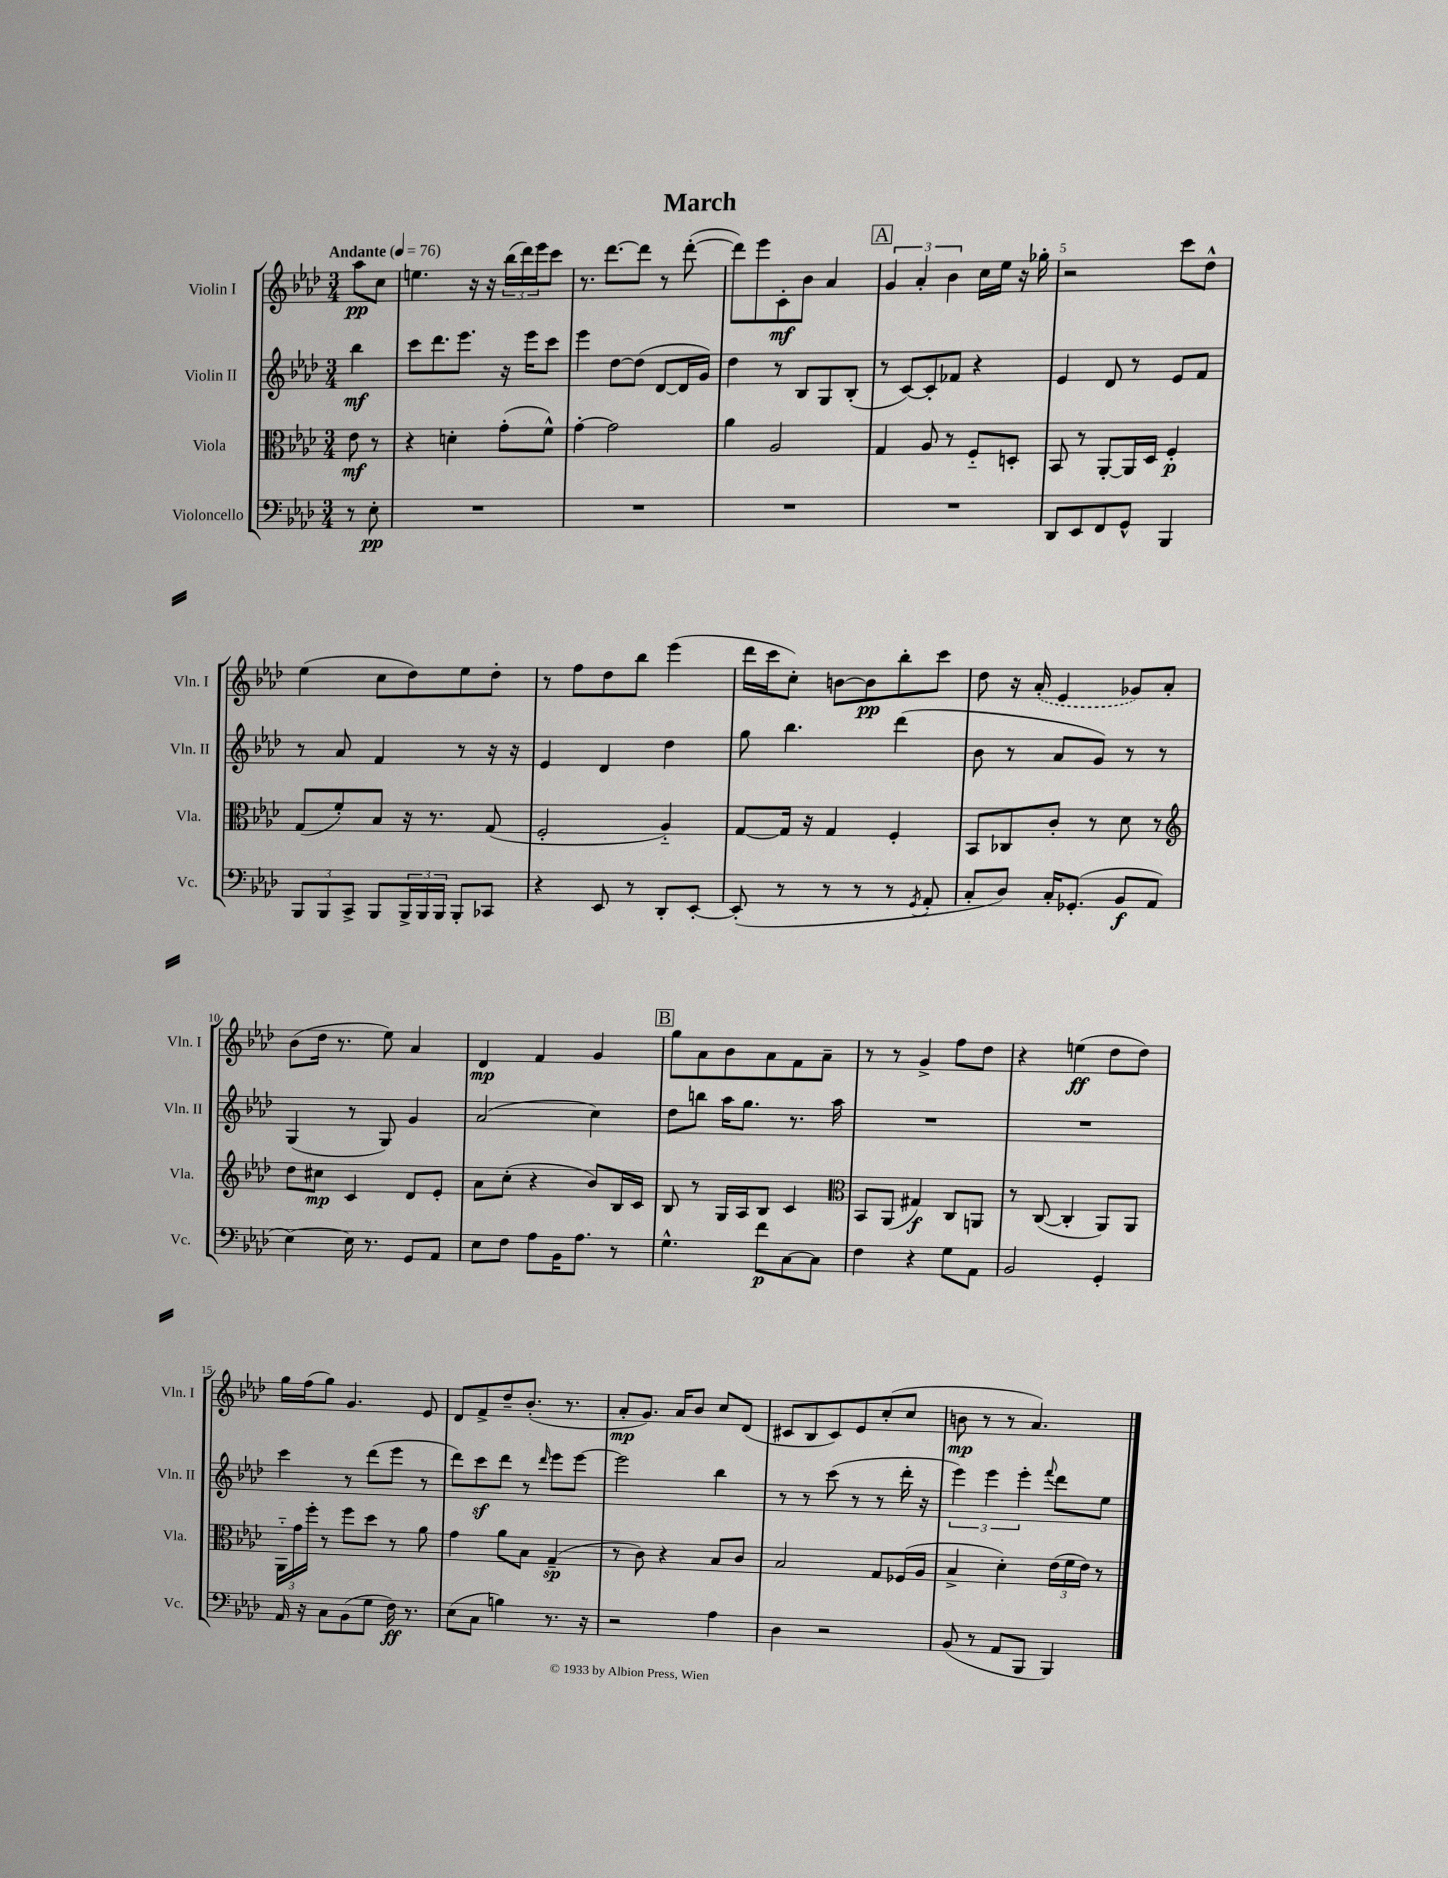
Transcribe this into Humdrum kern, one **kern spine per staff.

**kern	**dynam	**kern	**dynam	**kern	**dynam	**kern	**dynam
*part4	*part4	*part3	*part3	*part2	*part2	*part1	*part1
*staff4	*staff4	*staff3	*staff3	*staff2	*staff2	*staff1	*staff1
*I"Violoncello	*	*I"Viola	*	*I"Violin II	*	*I"Violin I	*
*I'Vc.	*	*I'Vla.	*	*I'Vln. II	*	*I'Vln. I	*
*clefF4	*	*clefC3	*	*clefG2	*	*clefG2	*
*k[b-e-a-d-]	*	*k[b-e-a-d-]	*	*k[b-e-a-d-]	*	*k[b-e-a-d-]	*
*M3/4	*	*M3/4	*	*M3/4	*	*M3/4	*
*MM76	*	*MM76	*	*MM76	*	*MM76	*
=	=	=	=	=	=	=	=
!	!	!	!	!	!	!LO:TX:a:B:t=Andante	!
8r	.	8e-\	mf	4bb-\	mf	8aa-\L	pp
8E-'\	pp	8r	.	.	.	8cc\J	.
=1	=1	=1	=1	=1	=1	=1	=1
2.r	.	4r	.	8ccc\L	.	4.een\	.
.	.	.	.	8.ddd-\	.	.	.
.	.	4dn'\	.	.	.	.	.
.	.	.	.	8.eee-\J	.	.	.
.	.	.	.	.	.	16r	.
.	.	.	.	.	.	16r	.
.	.	(8g'\L	.	16r	.	(24bb-\LL	.
.	.	.	.	.	.	24ddd-\)	.
.	.	.	.	16eee-\KL	.	.	.
.	.	.	.	.	.	24eee-\J	.
.	.	8f^^\J)	.	8ccc\J	.	8ccc\J	.
=2	=2	=2	=2	=2	=2	=2	=2
2.r	.	[4g'\	.	4eee-\	.	8.r	.
.	.	.	.	.	.	[8.ddd-\L	.
.	.	2g\]	.	[8dd-\L	.	.	.
.	.	.	.	(8dd-\J]	.	8ddd-\J]	.
.	.	.	.	[8d-/L	.	8r	.
.	.	.	.	16d-/L]	.	([8ddd-'\	.
.	.	.	.	16g/JJ)	.	.	.
=3	=3	=3	=3	=3	=3	=3	=3
2.r	.	4a-\	.	4dd-\	.	8ddd-\L])	.
.	.	.	.	.	.	8eee-\	.
.	.	2A-/	.	8r	.	8c'\	mf
.	.	.	.	8B-/L	.	8b-\J	.
.	.	.	.	8G/	.	4a-/	.
.	.	.	.	(8B-'/J	.	.	.
!!LO:REH:place=s1:t=A
=4	=4	=4	=4	=4	=4	=4	=4
2.r	.	4G/	.	8r	.	6g/	.
.	.	.	.	[8c/L)	.	.	.
.	.	.	.	.	.	6a-'/	.
.	.	8A-/	.	8c'/]	.	.	.
.	.	.	.	.	.	6b-\	.
.	.	8r	.	8f-X/J	.	.	.
.	.	8F/L	.	4r	.	16cc\LL	.
.	.	.	.	.	.	16ee-\JJ	.
.	.	8Dn'/J	.	.	.	16r	.
.	.	.	.	.	.	16gg-X'\	.
=5	=5	=5	=5	=5	=5	=5	=5
8DD-/L	.	8BB-/	.	4e-/	.	2r	.
8EE-/	.	8r	.	.	.	.	.
8FF/	.	[8AA-'/L	.	8d-/	.	.	.
8GG^^/J	.	16AA-/L]	.	8r	.	.	.
.	.	16D-/JJ	.	.	.	.	.
4BBB-/	.	4F'/	p	8e-/L	.	8ccc\L	.
.	.	.	.	8f/J	.	8dd-^^\J	.
!!LO:LB:g=z
=6	=6	=6	=6	=6	=6	=6	=6
12BBB-/L	.	(8G/L	.	8r	.	(4ee-\	.
12BBB-/	.	.	.	.	.	.	.
.	.	8f'/)	.	8a-/	.	.	.
12CC^/J	.	.	.	.	.	.	.
8BBB-/L	.	8B-/J	.	4f/	.	8cc\L	.
24BBB-^/L	.	16r	.	.	.	8dd-\)	.
24BBB-/	.	.	.	.	.	.	.
.	.	8.r	.	.	.	.	.
24BBB-/JJ	.	.	.	.	.	.	.
8BBB-'/L	.	.	.	8r	.	8ee-\	.
8CC-X/J	.	(8G/	.	16r	.	8dd-'\J	.
.	.	.	.	16r	.	.	.
=7	=7	=7	=7	=7	=7	=7	=7
4r	.	2F'/	.	4e-/	.	8r	.
.	.	.	.	.	.	8ff\L	.
8EE-/	.	.	.	4d-/	.	8dd-\	.
8r	.	.	.	.	.	8bb-\J	.
8DD-'/L	.	4A-/)	.	4dd-\	.	(4eee-\	.
[8EE-'/J	.	.	.	.	.	.	.
=8	=8	=8	=8	=8	=8	=8	=8
(8EE-'/]	.	[8G/L	.	8gg\	.	16ddd-\LL	.
.	.	.	.	.	.	16ccc\J	.
8r	.	16G/Jk]	.	4.bb-\	.	8cc'\J)	.
.	.	16r	.	.	.	.	.
8r	.	4G/	.	.	.	[8bn\L	.
8r	.	.	.	.	.	8b\]	pp
8r	.	4F'/	.	(4ddd-\	.	8bb-'\	.
8qGG/	.	.	.	.	.	.	.
8AA-'/	.	.	.	.	.	8ccc\J	.
=9	=9	=9	=9	=9	=9	=9	=9
8C'/L	.	8BB-/L	.	8b-\	.	8dd-\	.
8D-/J)	.	8C-X/	.	8r	.	16r	.
.	.	.	.	.	.	(16a-'/	.
16C'/KL	.	8c'/J	.	8a-/L	.	4e-/	.
(8.GG-X'/J	.	.	.	.	.	.	.
.	.	8r	.	8g/J)	.	.	.
8BB-/L	f	8d-\	.	8r	.	8g-X/L)	.
8AA-/J	.	8r	.	8r	.	8a-'/J	.
!!LO:LB:g=z
=10	=10	=10	=10	=10	=10	=10	=10
*	*	*clefG2	*	*	*	*	*
[4E-\)	.	8dd-\L	.	(4G/	.	(8b-\L	.
.	.	8cc#X\J	mp	.	.	16dd-\Jk	.
.	.	.	.	.	.	8.r	.
16E-\]	.	4c/	.	8r	.	.	.
8.r	.	.	.	.	.	.	.
.	.	.	.	8G/)	.	8ee-\)	.
8GG/L	.	8d-/L	.	4g/	.	4a-/	.
8AA-/J	.	8e-'/J	.	.	.	.	.
=11	=11	=11	=11	=11	=11	=11	=11
8E-\L	.	8a-\L	.	(2a-/	.	4d-/	mp
8F\J	.	(8cc'\J	.	.	.	.	.
8A-\L	.	4r	.	.	.	4f/	.
16BB-\K	.	.	.	.	.	.	.
8.A-\J	.	.	.	.	.	.	.
.	.	8b-/L)	.	4cc\)	.	4g/	.
8r	.	16B-/L	.	.	.	.	.
.	.	16c/JJ	.	.	.	.	.
!!LO:REH:place=s1:t=B
=12	=12	=12	=12	=12	=12	=12	=12
4.G^^\	.	8B-/	.	8dd-\L	.	8gg\L	.
.	.	8r	.	8bbn\J	.	8a-\	.
.	.	16G/LL	.	16aa-\KL	.	8b-\	.
.	.	16A-/J	.	8.gg\J	.	.	.
8f\L	p	8B-/J	.	.	.	8a-\	.
[8C\	.	4c/	.	8.r	.	8f\	.
8C\J]	.	.	.	.	.	8a-~\J	.
.	.	.	.	16aa-\	.	.	.
=13	=13	=13	=13	=13	=13	=13	=13
*	*	*clefC3	*	*	*	*	*
4F\	.	8BB-/L	.	2.r	.	8r	.
.	.	(8AA-/J	.	.	.	8r	.
4r	.	4G#X/)	f	.	.	4g^/	.
8G\L	.	8C/L	.	.	.	8ff\L	.
8AA-\J	.	8AAn/J	.	.	.	8dd-\J	.
=14	=14	=14	=14	=14	=14	=14	=14
2BB-/	.	8r	.	2.r	.	4r	.
.	.	([8C/	.	.	.	.	.
.	.	4C'/]	.	.	.	(4een\	ff
4GG'/	.	8AA-/L)	.	.	.	8dd-\L	.
.	.	8AA-/J	.	.	.	8dd-\J)	.
!!LO:LB:g=z
=15	=15	=15	=15	=15	=15	=15	=15
16AA-/	.	24AA-\LL	.	4ccc\	.	16gg\LL	.
.	.	24g\	.	.	.	.	.
16r	.	.	.	.	.	(16ff\J	.
.	.	24ff'\JJ	.	.	.	.	.
8C\L	.	8r	.	.	.	8gg\J)	.
(8BB-\	.	8ff\L	.	8r	.	4.g/	.
8G\J	.	8dd-\J	.	(8ddd-\L	.	.	.
16F\)	ff	8r	.	8eee-\J	.	.	.
8.r	.	.	.	.	.	.	.
.	.	8a-\	.	8r	.	8e-/	.
=16	=16	=16	=16	=16	=16	=16	=16
(8E-\L	.	4g\	.	8ddd-\L)	.	8d-/L	.
8C\J	.	.	.	8cccz\	.	8f^/	.
4Bn\)	.	8a-\L	.	8ddd-\J	.	8dd-~/	.
.	.	8B-\J	.	8r	.	(8.b-'/J	.
.	.	.	.	16qqddd-/	.	.	.
8.r	.	(4G~/	sp	8eee-\L	.	.	.
.	.	.	.	.	.	8.r	.
.	.	.	.	[8eee-\J	.	.	.
16r	.	.	.	.	.	.	.
=17	=17	=17	=17	=17	=17	=17	=17
2r	.	8r	.	2eee-\]	.	8a-'/L	mp
.	.	8c\)	.	.	.	8.g/J)	.
.	.	4r	.	.	.	.	.
.	.	.	.	.	.	16a-/KL	.
.	.	.	.	.	.	8b-/J	.
4A-\	.	8B-/L	.	4bb-\	.	8cc/L	.
.	.	8c/J	.	.	.	(8d-/J	.
=18	=18	=18	=18	=18	=18	=18	=18
4D-\	.	2B-/	.	8r	.	8c#X/L	.
.	.	.	.	8r	.	8B-/	.
2r	.	.	.	(8ccc\	.	8c#/)	.
.	.	.	.	8r	.	8e-/	.
.	.	8G/L	.	8r	.	(8cc'/	.
.	.	(16F-X/L	.	16ddd-'\	.	8cc/J	.
.	.	16A-/JJ	.	16r	.	.	.
=19	=19	=19	=19	=19	=19	=19	=19
(8BB-/	.	4B-^/	.	6eee-\)	.	8bn\	mp
8r	.	.	.	.	.	8r	.
.	.	.	.	6eee-\	.	.	.
8AA-/L	.	4d-'\)	.	.	.	8r	.
.	.	.	.	6eee-'\	.	.	.
8BBB-/J	.	.	.	.	.	4.a-/)	.
.	.	.	.	8qqfff/	.	.	.
4BBB-/)	.	(24e-\LL	.	8ddd-\L	.	.	.
.	.	24f\	.	.	.	.	.
.	.	24e-\JJ)	.	.	.	.	.
.	.	8r	.	8ee-\J	.	.	.
==	==	==	==	==	==	==	==
*-	*-	*-	*-	*-	*-	*-	*-
